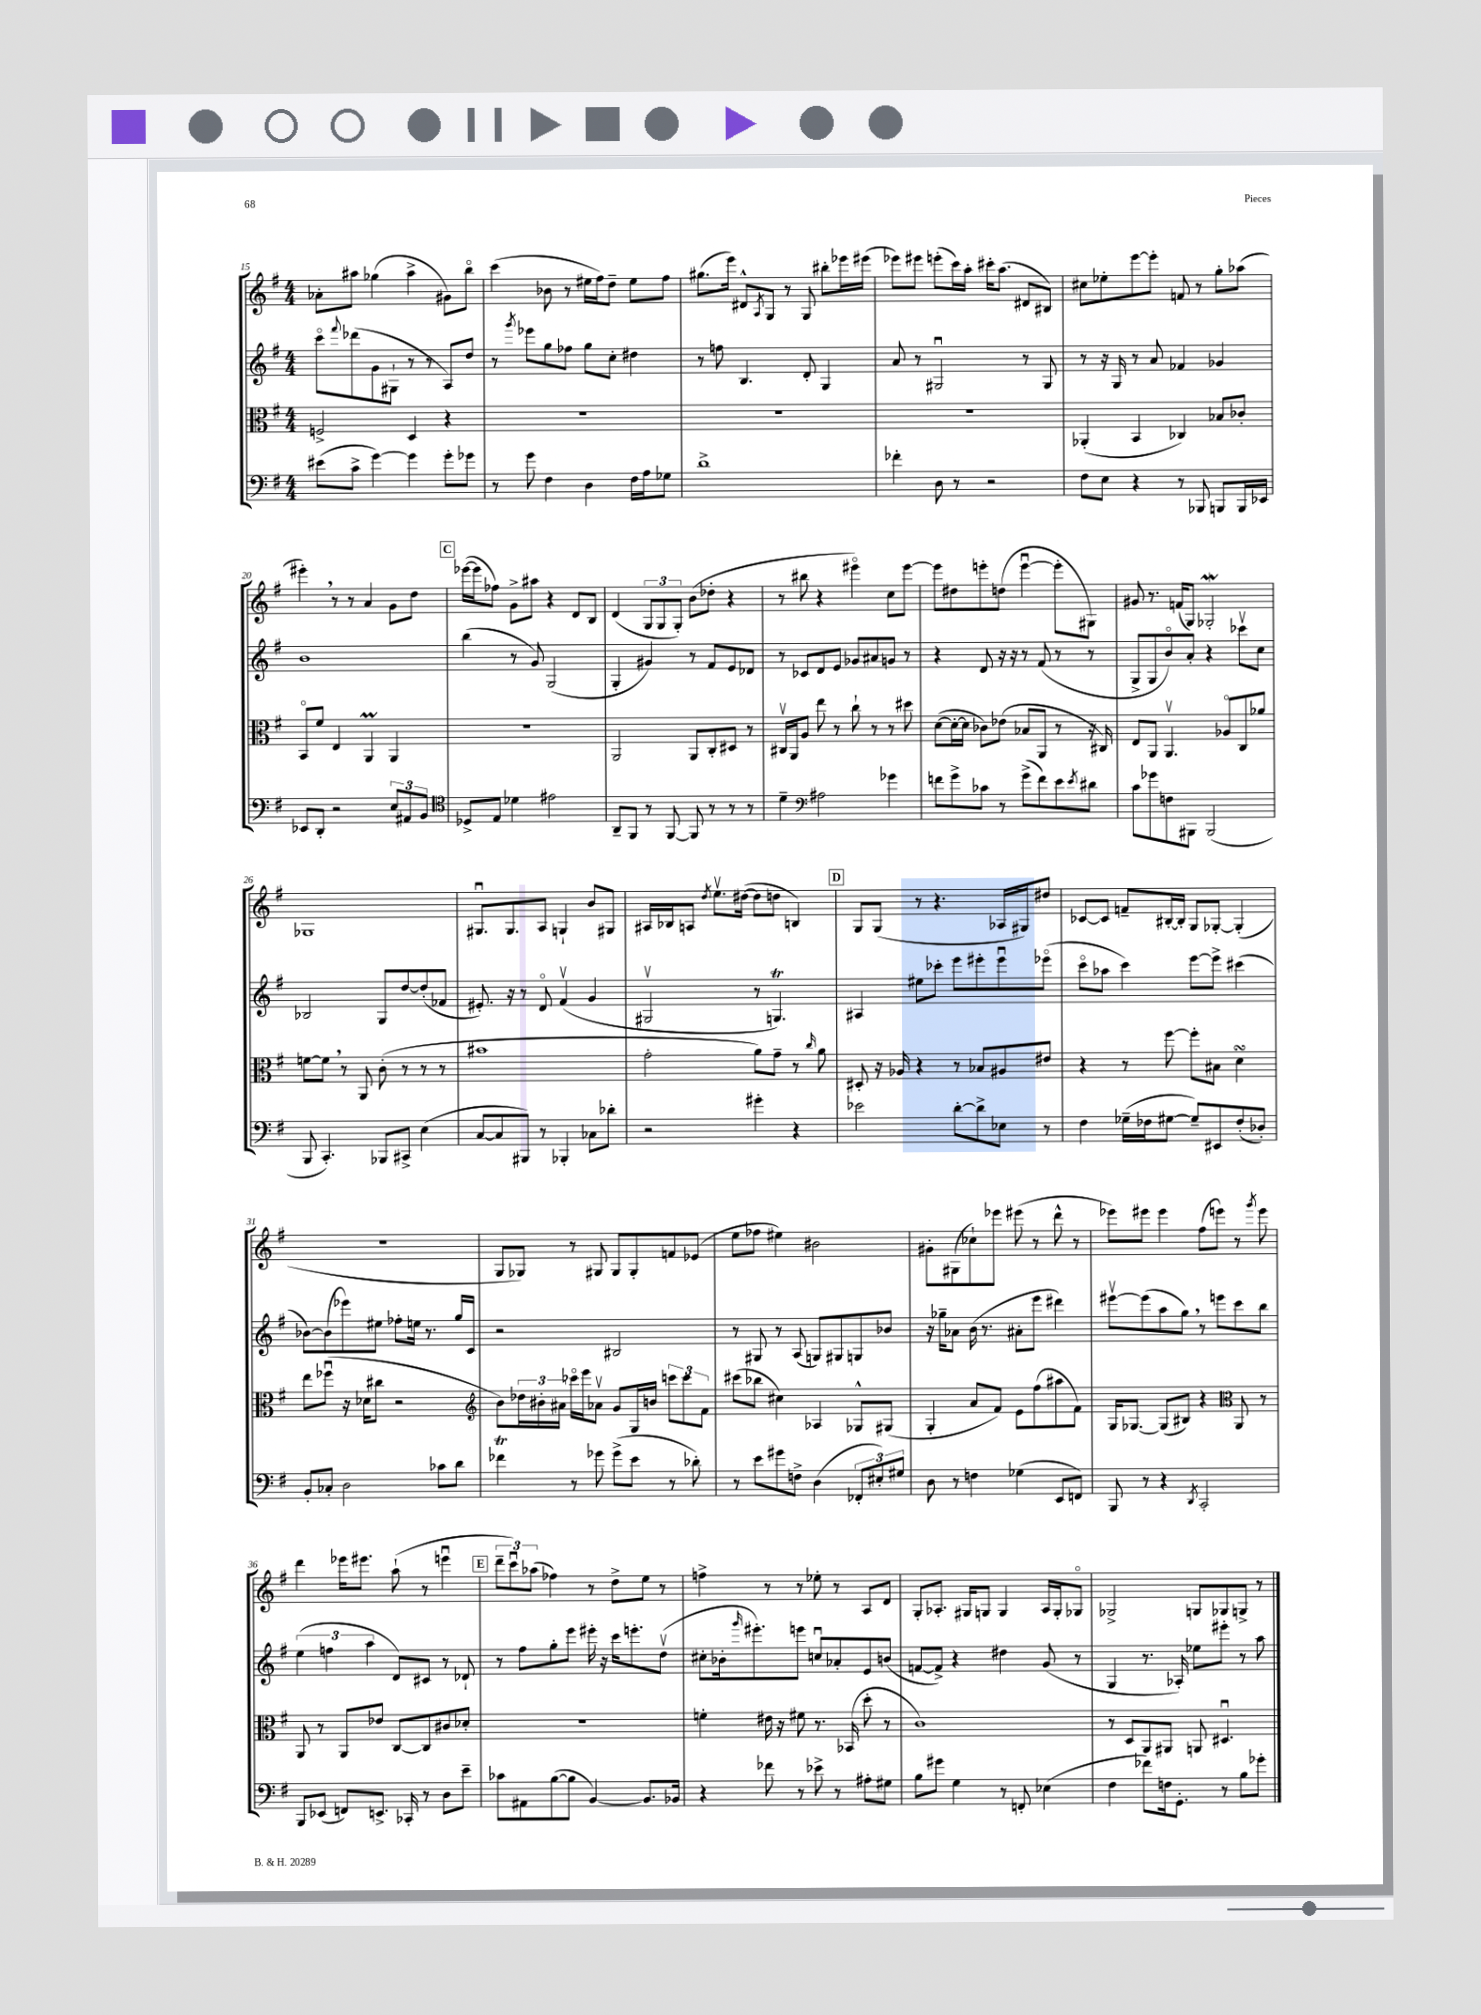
<<
\new StaffGroup <<
\new Staff = "s0" {
    \clef treble \key g \major \numericTimeSignature \time 4/4
    aes'8-. ais''8 ges''4( ais''4-> gis'8) b''8\flageolet |
    c'''4( bes'8 r8 eis''16 fis''16) d''8-- eis''8 fis''8 |
    gis''8.( e'''16) dis'8-^ \acciaccatura { a8 } g8 r8 g8 bis''8-. ees'''16 eis'''16( |
    ees'''8) eis'''8 e'''8-.( c'''16) a''16-. cis'''16-. a''8.( dis'8 bis8) |
    cis''8 ees''8-. e'''8~ e'''8-. f'8 r8 g''8-. aes''8( |
    eis'''4-.) \breathe r8 r8 a'4 g'8 d''8 |
    \mark \markup { \box "C" } ees'''16~( ees'''16 fes''8) g'8-> ais''8 r4 d'8 b8 |
    d'4( \tuplet 3/2 { g8 g8 g8-.) } b'8( des''8-. r4 |
    r8 bis''8 r4 eis'''4\flageolet) c''8 eis'''8~ |
    eis'''8 dis''8 e'''8-. d''8( e'''4~\downbow e'''8-. gis8) |
    gis'8 r8. f'16( g8) ges2-.\mordent |
    ges1 |
    gis8.\downbow gis8. a8 g4-! b'8 gis8 |
    ais16 bes16 a8 \acciaccatura { d''8 } e''8.\upbow dis''16~( dis''8 d''8 b4) |
    \mark \markup { \box "D" } g8 g8( r8 r4. aes16 gis16) dis''8 |
    ces'8~ ces'8 f'8-- bis16~-. bis16-. g8 ges8~-. ges4-.( |
    R1 |
    g8 ges8) r8 gis8 gis8 gis8-. f'8 ees'8( |
    e''8 fes''8 eis''4) bis'2 |
    gis'8-. gis8( ces''8-!) ees'''8 eis'''8( r8 d'''8-^ r8 |
    ees'''8) eis'''8 eis'''4 fis''8( e'''8) r8 \acciaccatura { g'''8 } e'''8 |
    d'''4 ees'''16 eis'''8. a''8-!( r8 e'''4\downbow |
    \mark \markup { \box "E" } \tuplet 3/2 { d'''8-- c'''8\downbow) aes''8( } fes''4) r8 d''8-> e''8 r8 |
    f''4-> r8 r8 ees''8-. r8 a8 d'8 |
    g8-. aes8.-. gis16 g8 g4 aes16 g16-. ges8\flageolet |
    ges2-> g8 ges8 g8-> r8 \bar "|." |
}
\new Staff = "s1" {
    \clef treble \key g \major \numericTimeSignature \time 4/4
    c'''8\flageolet \appoggiatura { fis'''8 } des'''8( g'8 gis8-! r8 r8 a8) d''8 |
    r8 \acciaccatura { g'''8 } ees'''8 g''8 fes''8 g''8 c''8-. dis''4 |
    r8 f''8 b4. d'8-. g4 |
    a'8 r8 gis2\downbow r8 gis8 |
    r8 r16 g16 r8 a'8 fes'4 ges'4 |
    b'1 |
    \mark \markup { \box "C" } b''4( r8 g'8) g2( |
    g4-. gis'4) r8 fis'8 e'8 des'8 |
    r8 ces'8 d'8 e'8 ges'8 ais'8 g'8 r8 |
    r4 d'8 r16 r16 r8 fis'8( r8 r8 |
    g8-> g8 b'8\flageolet) a'8-. r4 ces'''8\upbow c''8 |
    bes2 g8 d''8~ d''8-.( fes'8 |
    eis'8.-.) r16 r8 d'8\flageolet fis'4\upbow( g'4 |
    gis2\upbow r8 g4.\trill) |
    \mark \markup { \box "D" } ais4 eis''8 ces'''8-. e'''8 eis'''8-. eis'''8\downbow ees'''8\flageolet( |
    c'''8\flageolet aes''8 c'''4) e'''8~ e'''8-> cis'''4( |
    bes'8~) bes'8( ees'''8) eis''8 fes''8-. e''16 r8. g''16 c'16 |
    r2 bis2 |
    r8 gis8 r8 a8( g8) gis8 g8 bes'8 |
    r16 ges''16-- aes'8 b'16( r8. ais'8-. e'''8 dis'''4) |
    eis'''8~\upbow eis'''8( a''8 g''8) \breathe r8 e'''8 c'''8 b''8 |
    \tuplet 3/2 { e''4( f''4 a''4 } d'8) cis'8 r8 des'8-! |
    \mark \markup { \box "E" } r8 fis''8 g''8-. e'''8 eis'''16-. r16 c'''16 e'''8.-. d''8\upbow( |
    cis''8-. bes'16-. \grace { g'''16 } eis'''8.-.) e'''8 c''8\downbow aes'8-. e'8 b'8( |
    f'8~ f'8->) r4 dis''4 g'8( r8 |
    g4 r8. aes16-.) ees''8 eis'''8-. r8 a''8 \bar "|." |
}
\new Staff = "s2" {
    \clef alto \key g \major \numericTimeSignature \time 4/4
    f2-> d4 r4 |
    R1 |
    R1 |
    R1 |
    aes,4-.( b,4 ces4) bes8 ces'8-. |
    b,8\flageolet fis'8 e4 a,4\prall a,4 |
    \mark \markup { \box "C" } R1 |
    a,2 a,8 c8-. dis8 r8 |
    cis16\upbow a,16 a8 e''8 r8 c''8-! r8 r8 dis''8 |
    d'8~( d'16~-. d'16 ces'8) ees'8( bes8 a,8 r8 r16 cis16) |
    e8 a,8 a,4.\upbow aes8\flageolet c8 aes'8 |
    f'8~ f'8 \breathe r8 a,8 c'8-.( r8 r8 r8 |
    bis'1 |
    g'2-. a'8) g'8-- r8 \grace { c''16 } a'8 |
    \mark \markup { \box "D" } dis8-. r16 aes16 r4 r8 bes8 ais8 eis'8 |
    r4 r8 fis''8~ fis''8-. bis8 d'4\turn |
    e''8 fes''8\downbow( r16 des'16 cis''8 r2 |
    \clef treble b'8) \tuplet 3/2 { des''16 bis'16-. ais'16 } ces'''16\flageolet e'''16 aes'8\upbow g'8 g16 b'16 \tuplet 3/2 { c'''8 c'''8 fis'8 } |
    cis'''8( bes''8 cis''4) aes4 ges8-^ gis8( |
    g4-. a'8 fis'8) e'8 fis''8( ais''8 fis'8) |
    g16 ges8.~ ges8( bis8) r4 \clef alto a,8 r8 |
    a,8 r8 a,8 ees'8 c8~ c8 cis'8 des'8-. |
    \mark \markup { \box "E" } R1 |
    f'4-. eis'16 r16 fis'8 r8. bes,16( d''8-. r8 |
    c'1) |
    r8 d8 a,8 ais,8 a,8 dis4.\downbow \bar "|." |
}
\new Staff = "s3" {
    \clef bass \key g \major \numericTimeSignature \time 4/4
    eis'8( c'8-> g'4~) g'4 g'8-. ges'8 |
    r8 g'8 fis4 d4 fis16 a16 ges8 |
    d'1-> |
    fes'4-. d8 r8 r2 |
    fis8 e8 r4 r8 bes,,8 b,,8 b,,16 ees,16 |
    ees,8 d,8-. r2 \tuplet 3/2 { e8 ais,8 b,8 } |
    \mark \markup { \box "C" } \clef tenor des8-> e8 des'4 eis'2 |
    a,8-- fis,8 r8 fis,8~ fis,8 r8 r8 r8 |
    d'4-- \clef bass ais2 ges'4 |
    f'8 g'8-> ces'8 r8 g'8->( f'8) e'8 \acciaccatura { e'8 } dis'8 |
    c'8 ges'8 f8 bis,,8 bis,,2( |
    b,,8 c,4.-.) bes,,8 cis,8-> e4( |
    c8~ c8 bis,,8) r8 bes,,4-. ces8 des'8-. |
    r2 gis'4-. r4 |
    \mark \markup { \box "D" } ees'2 d'8~-. d'8-> ees8 r8 |
    fis4 ges16--( fes16 gis8~ gis8--) eis,8 fes8-.( des8-.) |
    b,8-. ces8-. d2 ces'8 d'8 |
    fes'4\trill r8 ges'8 ges'8->( e'8 r8 des'8-.) |
    r8 e'8 gis'8 f8-> d4( \tuplet 3/2 { fes,8-. eis8-.) gis8 } |
    d8 r8 f4 ges4( e,8 f,8) |
    b,,8 r8 r4 \acciaccatura { d,8 } c,2-. |
    b,,8 ees,8( f,8) e,8.-> ces,16-. r8 d8 e'8-- |
    \mark \markup { \box "E" } ces'8 ais,8 b8~( b8 b,4~) b,8. bes,16 |
    r4 fes'8 r8 ees'8-> r8 ais8-. gis8 |
    b8 gis'8 g4 r8 f,8-. ees4( |
    fis4 fes'8) f16 g,8.-. r8 b8 ges'8-. \bar "|." |
}
>>
>>
\layout { \context { \Score currentBarNumber = #15 } }
